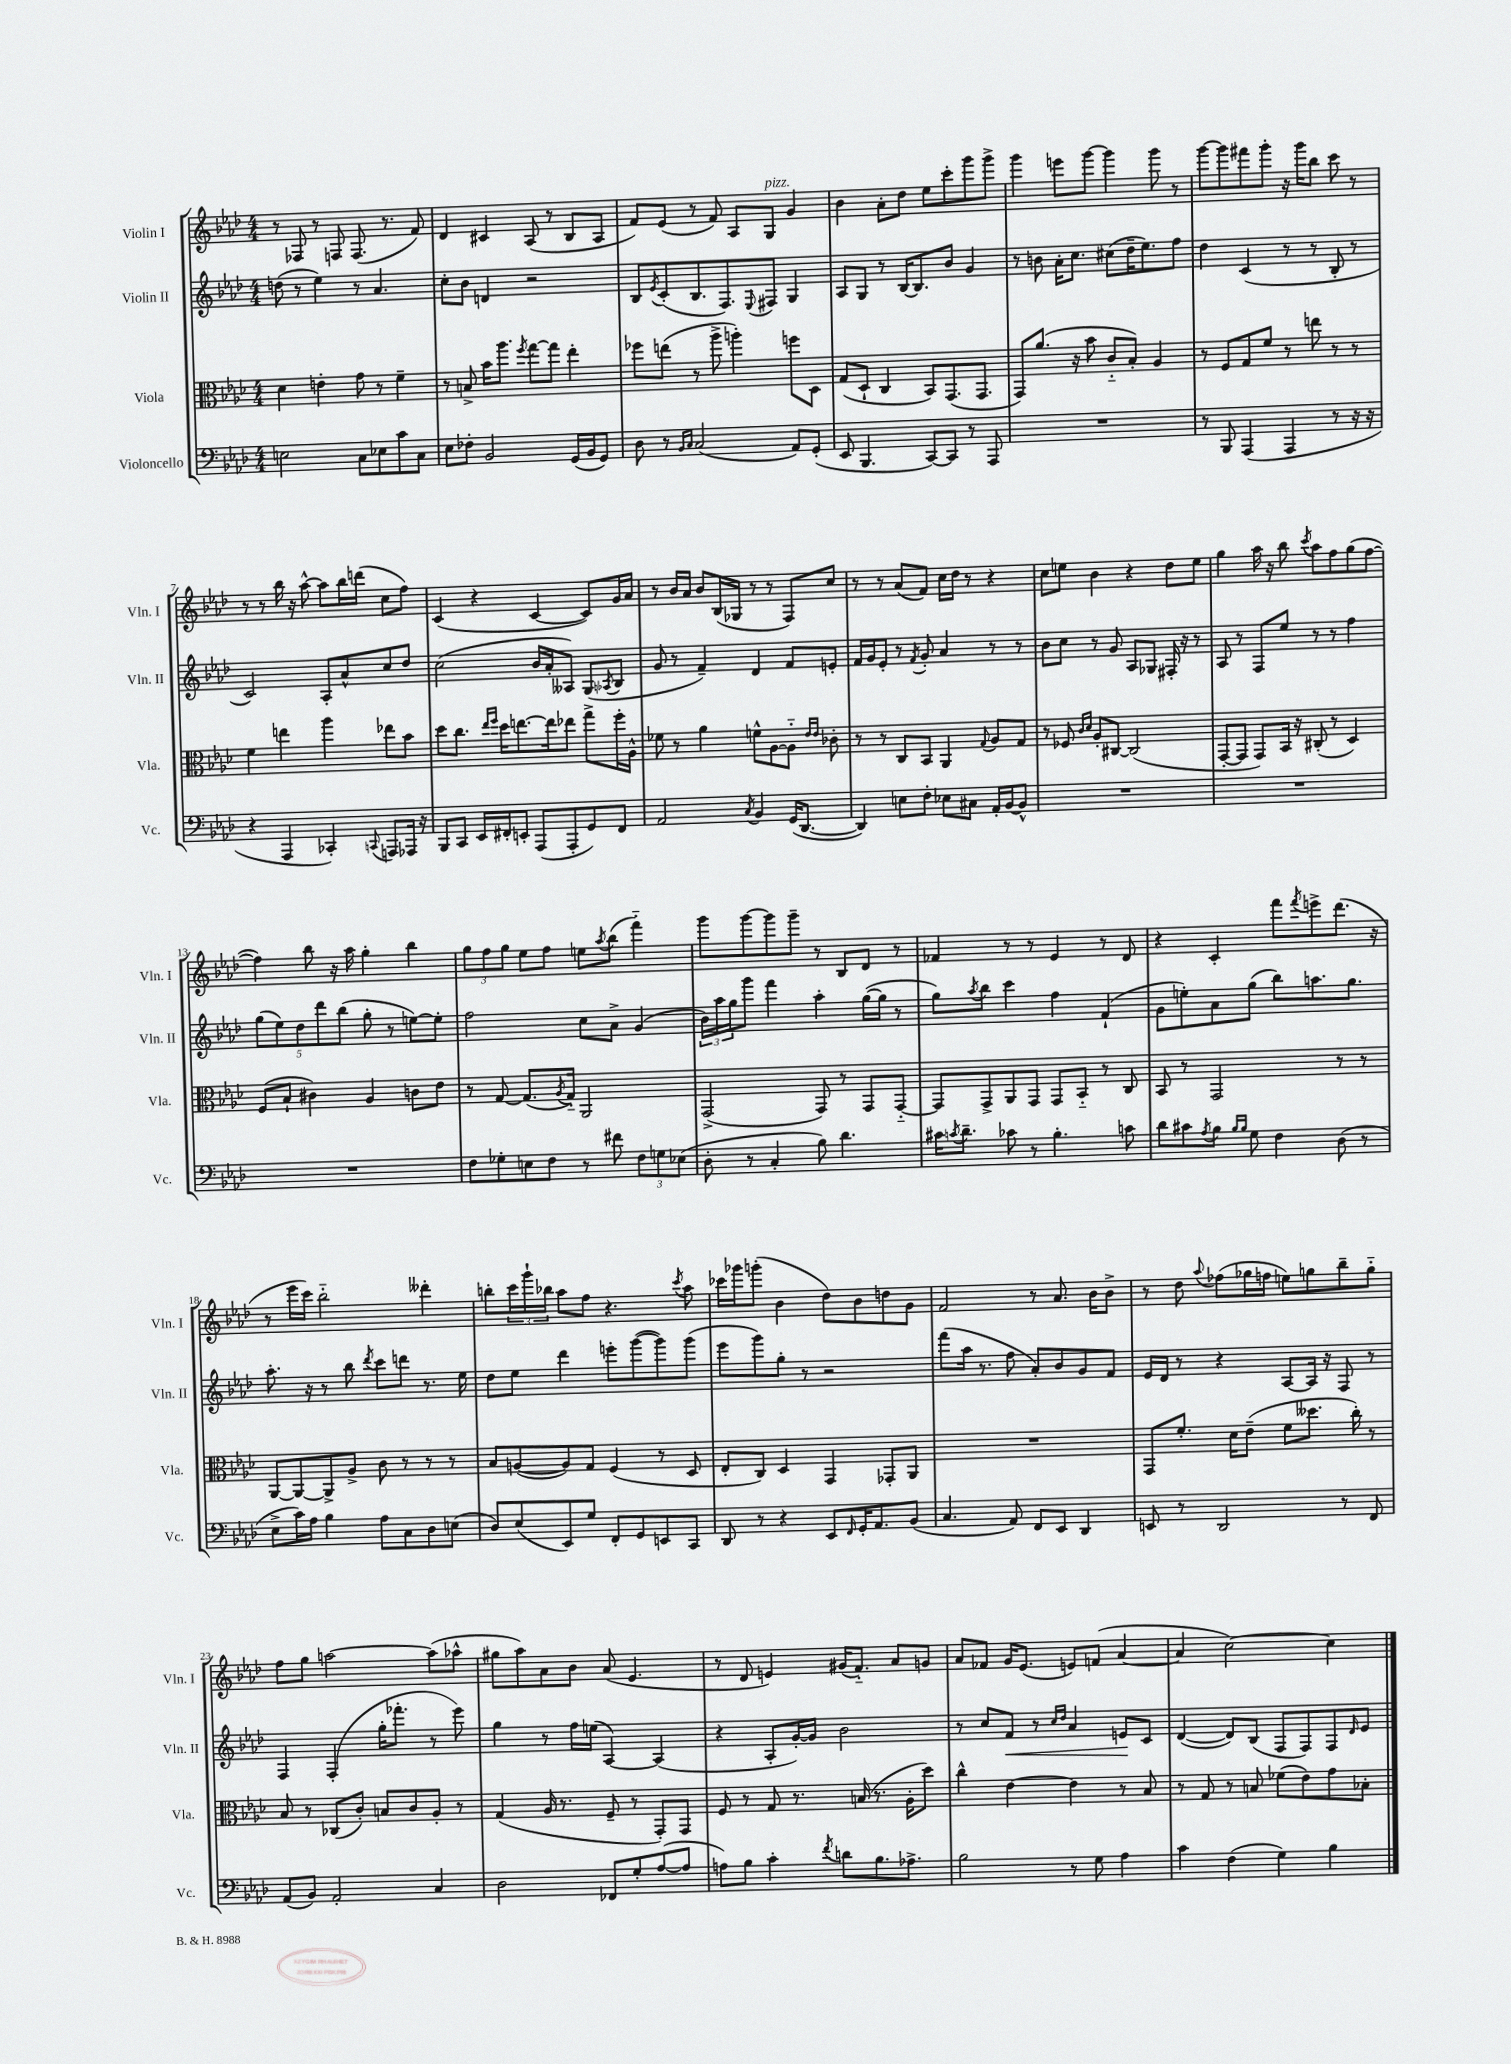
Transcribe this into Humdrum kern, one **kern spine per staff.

**kern	**kern	**kern	**kern
*staff4	*staff3	*staff2	*staff1
*clefF4	*clefC3	*clefG2	*clefG2
*k[b-e-a-d-]	*k[b-e-a-d-]	*k[b-e-a-d-]	*k[b-e-a-d-]
*M4/4	*M4/4	*M4/4	*M4/4
2E	4d-	(8dd	8r
.	.	8r	8F-
.	4e'	4ee-)	8r
.	.	.	8F
8C	8g	8r	(8.F
8E-	8r	4.a-	.
.	.	.	8.r
8c	4f~	.	.
8C	.	.	8f)
=	=	=	=
8E-	8r	8cc'	4d-
8F-'	8B^	8b-	.
2BB-	16b-	4d	4c#
.	8.aa-	.	.
.	8qff	.	.
.	[8gg	2r	(8A-
.	8gg]	.	8r
(16GG	4ee-'	.	8B-
16BB-	.	.	.
8GG)	.	.	8A-
=	=	=	=
8D-	8ff-	8B-	8f)
.	.	8qe-	.
8r	(8ee	(8c'	(8e-
16qqBB-	.	.	.
16qqC	.	.	.
(2C	8r	8.B-	8r
.	8aa-^	.	8f)
.	.	8.F)	.
.	4aa')	.	8A-
.	.	8qqE-	.
.	.	8F#	8G
8AA-)	8ff	4G	4g
(8GG'	8D-	.	.
=	=	=	=
8EE-	(8G	8A-	4b-
4.BBB-	8D-`	8G	.
.	4C	8r	8a-'
.	.	[16B-	8dd-
.	.	8.B-]	.
[8CC)	8BB-)	.	8ee-
8CC]	(8.GG	8b-	8ccc'
8r	.	4g	8ggg
.	8.GG	.	.
8AAA-	.	.	8ggg^
=	=	=	=
1r	8GG)	8r	4ggg
.	(8.a-	8b	.
.	.	16a-'	8eee
.	16r	8.cc	.
.	8b-	.	[8ggg
.	8c'~	(8cc#	4ggg]
.	8B-')	16dd-~	.
.	.	8.ee-)	.
.	4A-	.	8ggg
.	.	8ff	8r
=	=	=	=
8r	8r	4dd-	[8ggg
8BBB-	8F	.	8ggg]
(4AAA-	8G	(4c	8fff#
.	8f	.	8ggg'
4AAA-	8r	8r	16r
.	.	.	16ggg
.	8ee	8r	8bb-
8r	8r	8B-'	8ccc
16r	8r	8r	8r
16r	.	.	.
=	=	=	=
4r	4f	2c)	8r
.	.	.	8r
4AAA-	4ee	.	16bb-
.	.	.	16r
.	.	.	[8aa-^^
4CC-')	4aa-	8A-'	8aa-]
.	.	8a-^^	16bb-
.	.	.	(16ddd
8qqCC	.	.	.
8AAA	8ee-	8cc	8cc
16AAA-	8b-	8dd-	8ff)
16r	.	.	.
=	=	=	=
8BBB-	8dd-	(2cc	(4c
8CC	8.cc	.	.
16EE-	.	.	4r
.	16qqee-	.	.
.	16qqff	.	.
16FF#'	16dd-	.	.
8EE'	[8.ee	.	.
(8AAA-	.	16b-	[4c
.	16ee]	16a-'	.
8AAA-'	8ee-	8A--)	.
8GG)	8gg^	(8G	8c])
.	.	8qA-	.
8FF#	16ff'	8B-	16g
.	16A-^^	.	16a-
=	=	=	=
2AA-	8f-	8g	8r
.	8r	8r	16b-
.	.	.	16a-
.	4a-	4f~)	8b-
.	.	.	(16B-
.	.	.	16G-
8qC	.	.	.
4BB-	8f^^	4d-	8r
.	[8A-	.	8r
(16GG	8A-'~]	8f	8F)
[8.DD-	.	.	.
.	16qqe-	.	.
.	16qqe-	.	.
.	8c-'	8e'	8cc
=	=	=	=
4DD-])	8r	16f	8r
.	.	16g	.
.	8r	8e-'	8r
8E	8C	8r	(8a-
.	.	8qf	.
8F'	8BB-	8g'	8f)
8E-	4AA-	4a-	16cc
.	.	.	16dd-
8C#	.	.	8r
.	8qqG	.	.
16AA-'	8A-	8r	4r
[16BB-	.	.	.
8BB-^^]	8G	8r	.
=	=	=	=
1r	8r	8b-	8cc
.	8F-	8cc	8ee
.	16qqc	.	.
.	16qqd-	.	.
.	8A-'	8r	4b-
.	[8C#	8g	.
.	(2C#]	8A-	4r
.	.	8G-	.
.	.	16F#'	8dd-
.	.	16r	.
.	.	8r	8ee
=	=	=	=
1r	[8GG'	8A-	4gg
.	8GG]	8r	.
.	8GG)	8F	16aa-
.	.	.	16r
.	16BB-	8ee-	8bb-
.	16r	.	.
.	.	.	8qccc
.	(8C#'	8r	8aa-
.	8r	8r	8ff
.	4D-)	4ff	(8gg
.	.	.	[8ff
=	=	=	=
1r	(8F	(10gg	4ff])
.	.	10ee-)	.
.	8B-`	.	.
.	.	10dd-	.
.	4c#)	.	8bb-
.	.	10ddd-	.
.	.	.	16r
.	.	(10bb-	.
.	.	.	16aa-
.	4A-	8gg'	4gg'
.	.	8r	.
.	8c	[8ee)	4bb-
.	8e-	8ee']	.
=	=	=	=
8F	8r	2ff	12gg
.	.	.	12ff
8G-'	[8G	.	.
.	.	.	12gg
8E	(8.G]	.	8ee-
8F	.	.	8ff
.	8qA-	.	.
.	16G'~)	.	.
8r	2AA-	8cc	8ee
.	.	.	8qaa-
8f#	.	8a-^	(8bb-
12F	.	(4g	4fff'~)
12G	.	.	.
(12E-	.	.	.
=	=	=	=
8D-'	(2GG^	24b-)	8ggg
.	.	24aa-	.
.	.	24gg	.
8r	.	8ggg	[8ggg
4C'	.	4fff	8ggg]
.	.	.	8ggg~
8B-)	8GG)	4aa-'	8r
4.d-	8r	.	8B-
.	8GG	([16gg	8d-
.	.	16gg]	.
.	[8GG'~	8r	8r
=	=	=	=
16c#	8GG]	8gg)	4f-
8qc	.	.	.
8.d-~	.	.	.
.	.	8qaa-	.
.	8GG^	8bb-	.
8c-	8AA-	4ccc	8r
8r	8GG	.	8r
4.B-'	8GG	4ff	4e-
.	8BB-'~	.	.
.	8r	(4f`	8r
8c	8C	.	8d-
=	=	=	=
8d-	8BB-	8g	4r
8c#	8r	8ee')	.
8qA-	.	.	.
8B-	2GG	8a-	4c'
16qqB-	.	.	.
16qqB-	.	.	.
8G	.	(8gg	.
4F	.	8bb-)	8fff
.	.	.	8qfff
.	.	8.aa	8eee^
(8D-	8r	.	(8.ddd-
.	.	8.gg	.
8r	8r	.	.
.	.	.	16r
=	=	=	=
8E-^	[8AA-	8.aa-'	8r
16c)	8AA-_	.	16eee-
16A-	.	16r	16ccc)
4B-	8AA-^]	8r	2bb-'~
.	8A-^	8bb-	.
.	.	8qddd-	.
8A-	8c	8ccc	.
8C	8r	8ddd	.
8D-	8r	8.r	4ddd--'
(8E	8r	.	.
.	.	16ee-	.
=	=	=	=
8D-)	8B-	8dd-	8bb'
(8E-	([8A	8ee-	24ccc
.	.	.	24ggg`
.	.	.	24bb-
8EE-)	8A])	4ddd-	8aa-
8G	8G	.	8ff
8FF'	(4F	8eee'	4.r
8GG	.	([8ggg	.
8EE	8r	8ggg])	.
.	.	.	8qccc
8CC	8D-	(8ggg	8aa-
=	=	=	=
8DD-	8E-'	8eee-	16ccc-
.	.	.	16ggg-
8r	8C)	8ggg)	(8ggg'
4r	4D-	8gg'	4b-
.	.	8r	.
8EE-	4GG	2r	8dd-)
16qqFF	.	.	.
16GG'	.	.	8b-
8.AA-	.	.	.
.	8GG-'	.	8dd
(8BB-	8AA-	.	8g
=	=	=	=
4.C	1r	(8fff	2f
.	.	16aa-	.
.	.	8.r	.
8AA-)	.	8ff	.
8FF	.	8a-')	8r
8EE-	.	8b-	8.a-
4DD-	.	8g	.
.	.	.	16b-
.	.	8f	8b-^
=	=	=	=
8EE	8GG	16e-	8r
.	.	16d-	.
8r	8.f'	8r	8dd-
.	.	.	8qqaa-
2DD-	.	4r	(8ff-
.	16d-	.	.
.	(8e-~	.	16gg-
.	.	.	16ff
.	8f	[8A-	8ee)
.	8.dd--	16A-]	8gg
.	.	16r	.
8r	.	8F	8bb-~
.	16cc')	.	.
8FF	8r	8r	8gg'~
=	=	=	=
(8AA-	8B-	4F	8ff
8BB-)	8r	.	8gg
2AA-'	(8C-	(4F'	[2aa
.	8c')	.	.
.	8B	16gg'	.
.	.	8.fff-'	.
.	8c	.	.
4C	8A-'	8r	(8aa]
.	8r	8eee-)	8aa-^^
=	=	=	=
2D-	(4G	4gg	8gg#
.	.	.	8aa-)
.	16A-	8r	8a-
.	8.r	.	.
.	.	16ff	8b-
.	.	(16ee	.
8FF-	8F~	[4A-)	(8a-
8G'	8r	.	4.e-
([8A-	8GG')	(4A-]	.
8A-]	8GG	.	.
=	=	=	=
8A)	8F	4r	8r
8B-	8r	.	8d-
4c'	8G	8A-'	4e)
.	8.r	[16g')	.
.	.	16g]	.
8qf	.	.	.
8d	.	2b-	(16g#
.	(16B	.	8.f'~)
8.B-	8.r	.	.
.	.	.	8a-
8.A-^	16A-'	.	.
.	8dd-)	.	8g
=	=	=	=
2B-	4cc^^	8r	8a-
.	.	8cc	8f-
.	[4e-	8f	16g
.	.	.	(8.e-
.	.	8r	.
.	.	16qqcc	.
.	.	16qqdd-	.
8r	4e-]	4a-	8e)
8G	.	.	(8f
4A-	8r	8e	[4a-
.	8B-	8c	.
=	=	=	=
4c	8r	([4d-	4a-]
.	8G	.	.
(4F	8r	8d-])	[2cc)
.	8B	(8B-	.
4G)	(8f-	8F	.
.	8e-)	8F)	.
4B-	8g	8F	4cc]
.	.	16qqd-	.
.	8B-'	8e-	.
==	==	==	==
*-	*-	*-	*-
